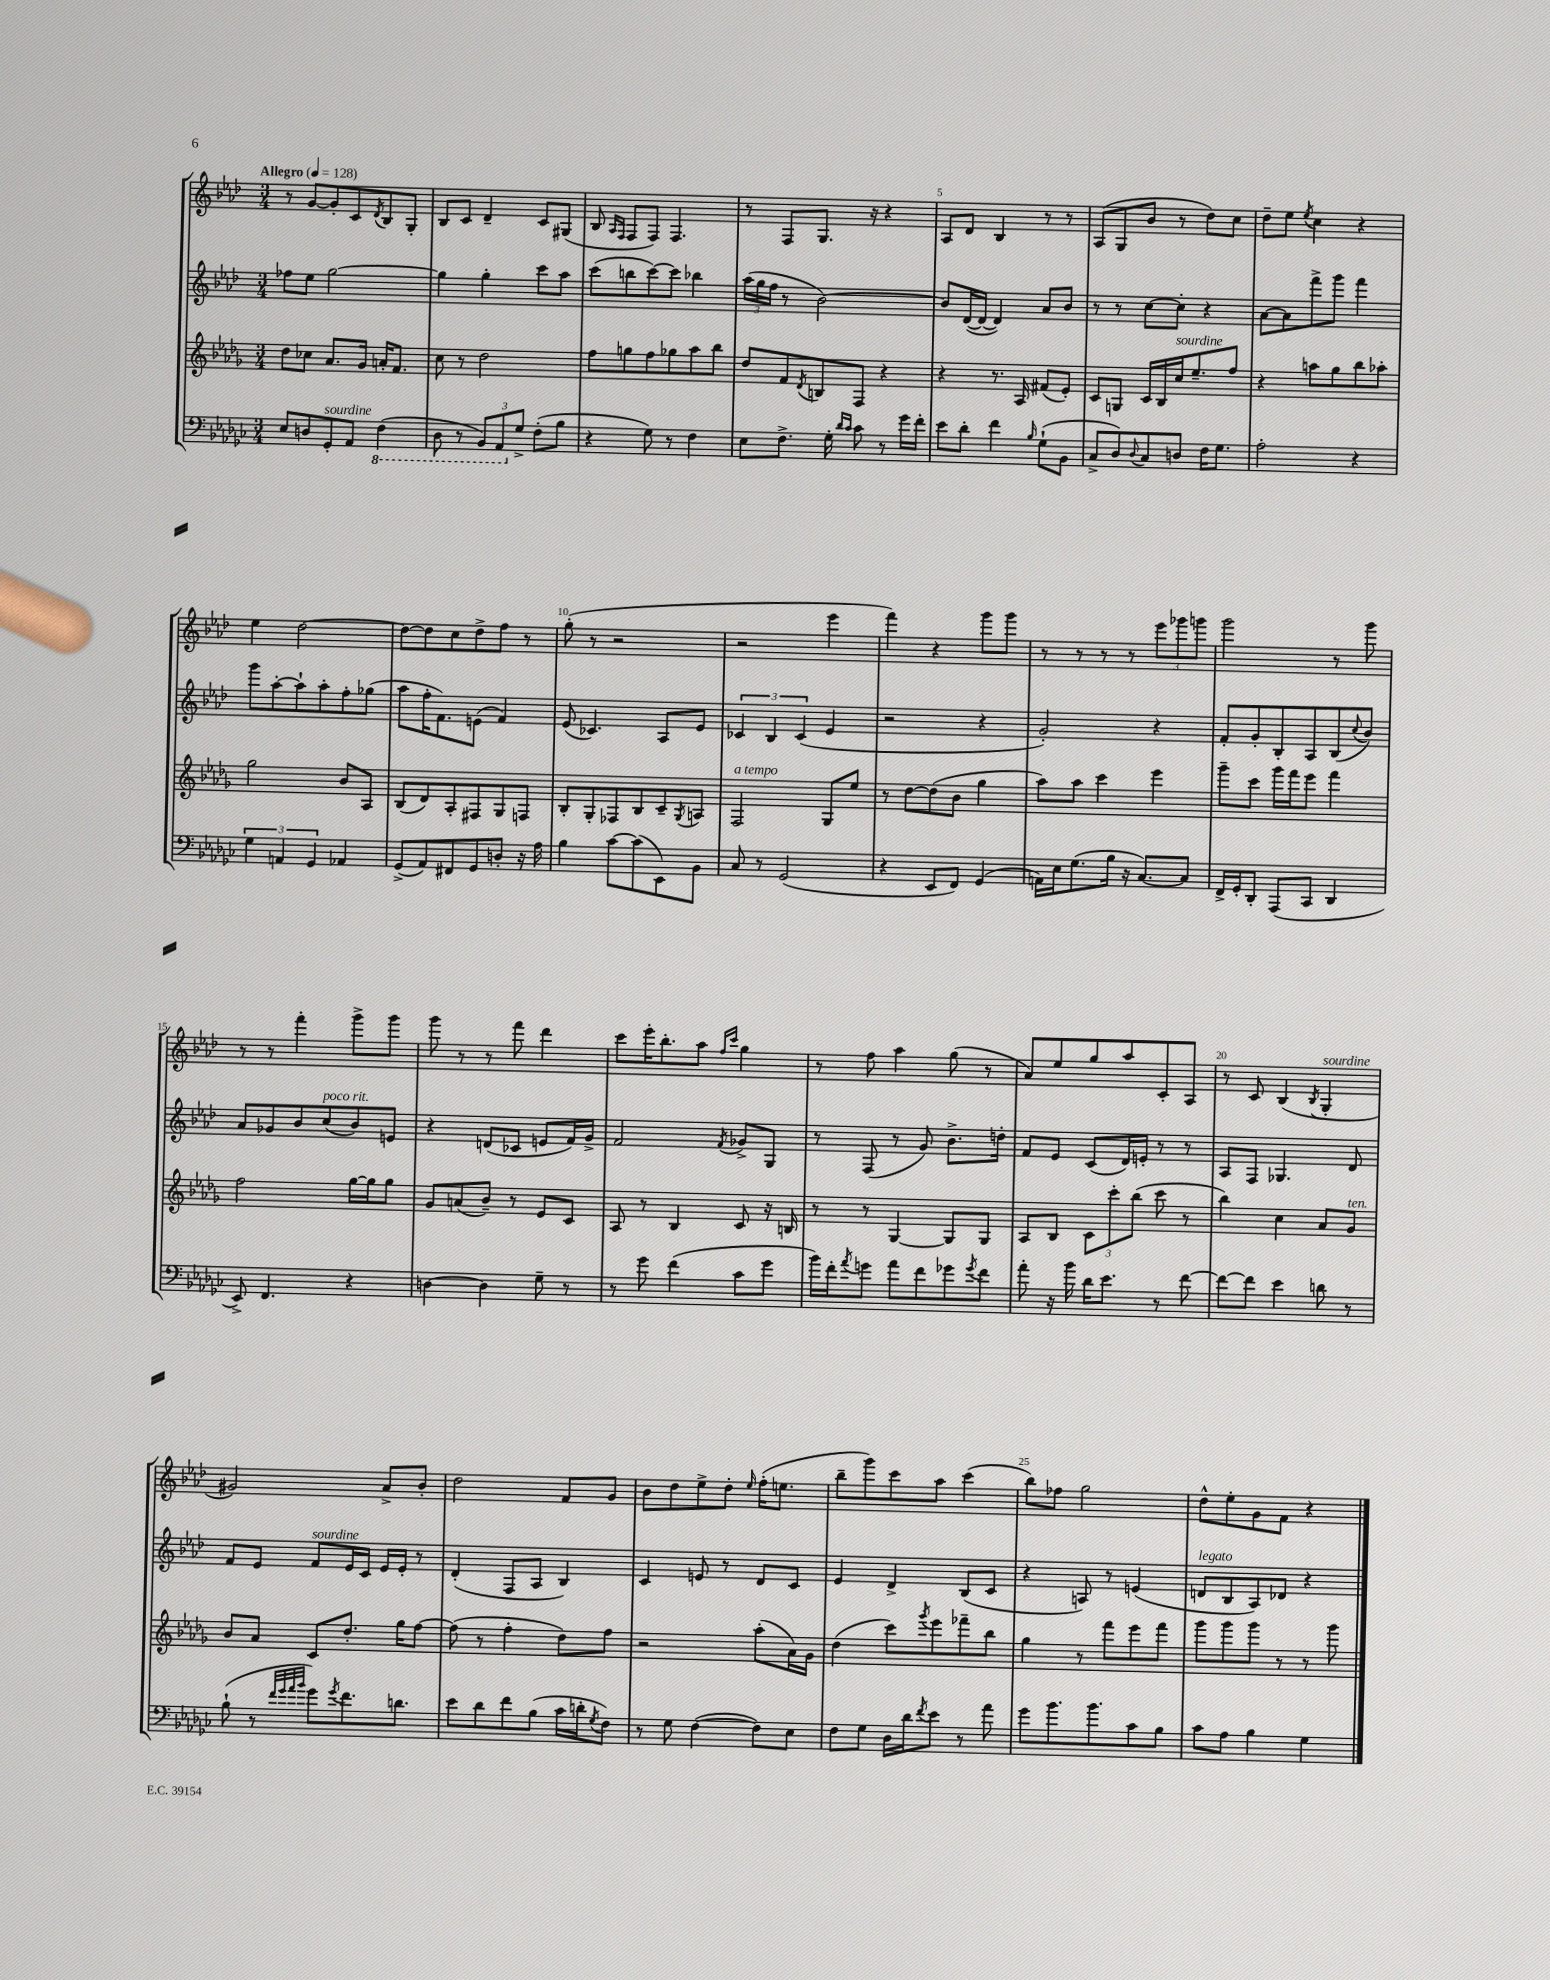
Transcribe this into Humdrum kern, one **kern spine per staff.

**kern	**kern	**kern	**kern
*part4	*part3	*part2	*part1
*staff4	*staff3	*staff2	*staff1
*clefF4	*clefG2	*clefG2	*clefG2
*k[b-e-a-d-g-c-]	*k[b-e-a-d-g-]	*k[b-e-a-d-]	*k[b-e-a-d-]
*M3/4	*M3/4	*M3/4	*M3/4
*MM128	*MM128	*MM128	*MM128
=1	=1	=1	=1
!	!	!	!LO:TX:a:B:t=Allegro
8E-/L	8dd-\L	8ff-X\L	8r
8Dn/	8cc-X\J	8ee-\J	[8g/L
!LO:TX:a:i:t=sourdine	!	!	!
8GG-'/	8.a-/L	[2gg\	8g'/]
8AA-/J	.	.	8c/
.	16g-/Jk	.	.
.	.	.	8qd-/
*8ba	*	*	*
(4FF\	16an'/KL	.	8B-/
.	8.f/J	.	.
.	.	.	8G'/J
=2	=2	=2	=2
8DD-\	8cc\	4gg\]	8B-/L
8r	8r	.	8c/J
12BBB-/L)	2dd-\	4gg'\	4d-~/
12AAA-/	.	.	.
*X8ba	*	*	*
12G-^/J	.	.	.
(8F'\L	.	8ccc\L	8c/L
8B-\J	.	8aa-\J	(8G#X/J
=3	=3	=3	=3
4r	8ff\L	(8ccc\L	8B-/
.	.	.	16qqA-/LL
.	.	.	16qqF/JJ
.	8ggn\	8bbn\	8F/L
8G-\)	8ff\	[8ccc\)	8F/J)
8r	8gg-X\	8ccc\J]	4.F/
4F\	8aa-\	4bb-X\	.
.	8bb-\J	.	.
=4	=4	=4	=4
8E-\L	8dd-/L	(24aa-\LL	8r
.	.	24gg\	.
.	.	24ff\JJ	.
8.F^\J	8f/	8r	8F/L
.	8qd-/	.	.
.	8Bn/	[2b-\)	8.G/J
16G-'\	.	.	.
16qqd-/LL	.	.	.
16qqc-/JJ	.	.	.
8c-\	8F/J	.	.
.	.	.	16r
8r	4r	.	4r
16g-\LL	.	.	.
16f'\JJ	.	.	.
=5	=5	=5	=5
8e-\L	4r	8b-/L]	8A-/L
8d-'\J	.	([16d-/L	8d-/J
.	.	16d-/JJ_	.
4f\	8.r	4d-/])	4B-/
.	16A-/	.	.
16qqB-/	.	.	.
(8G-`\L	(8f#X/L	8a-/L	8r
8BB-\J	8e-'/J)	8b-/J	8r
=6	=6	=6	=6
8C-^/L	8c/L	8r	(8A-/L
8D-/)	8Gn/J	8r	8G/
8qqD-/	.	.	.
8C-/	16c/LL	[8cc\L	8b-/J
.	16B-/	.	.
!	!LO:TX:a:i:t=sourdine	!	!
8Dn/J	16cc/J	8cc'\J]	8r
.	8.ee-~/	.	.
16F\KL	.	4r	8dd-\L)
8.G-\J	.	.	.
.	8ff/J	.	8cc\J
=7	=7	=7	=7
2A-'\	4r	[8a-\L	8dd-~\L
.	.	8a-\]	8ee-\J
.	.	.	8qee-/
.	8aan\L	8fff^\	4cc\
.	8gg-\	8ggg\J	.
4r	8bb-\	4fff\	4r
.	8aa-X'\J	.	.
!!LO:LB:g=z
=8	=8	=8	=8
6G-\	2gg-\	8ggg\L	4ee-\
.	.	[8aa-'\	.
6AAn/	.	.	.
.	.	8aa-`\]	[2dd-\
6GG-/	.	.	.
.	.	8aa-'\	.
4AA-X/	8b-/L	8ff'\	.
.	8A-/J	(8gg-X\J	.
=9	=9	=9	=9
(8GG-^/L	(8B-/L	8aa-\L	8dd-\L_
8AA-/)	8d-/)	16ff'\K	8dd-\]
.	.	8.f\)	.
8FF#X/	8A-'/	.	8cc\
8GG-/	8F#X/	(8en\J	8dd-^\
8Dn'/J	8G-/	4f/)	8ff\J
16r	8Fn/J	.	8r
16A-\	.	.	.
=10	=10	=10	=10
4B-\	8B-'/L	(8e-/	(8gg'\
.	8G-'/	4.c-X/)	8r
[8c-\L	8F-X/	.	2r
(8c-\]	8B-/	.	.
8EE-\)	8c~/	8A-/L	.
.	8qG-/	.	.
8BB-\J	8An/J	8e-/J	.
=11	=11	=11	=11
!	!LO:TX:a:i:t=a tempo	!	!
8C-/	2F/	6c-X/	2r
8r	.	.	.
.	.	6B-/	.
(2GG-/	.	.	.
.	.	(6c-/	.
.	8G-/L	4e-/	4eee-\
.	8ee-/J	.	.
=12	=12	=12	=12
4r	8r	2r	4fff\)
.	[8dd-\L	.	.
8EE-/L	(8dd-\]	.	4r
8FF/J)	8b-\J	.	.
(4GG-/	4gg-\	4r	8ggg\L
.	.	.	8ggg\J
=13	=13	=13	=13
16AAn\LL)	8aa-\L)	2g'/)	8r
16E-\J	.	.	.
(8.G-\	8aa-\J	.	8r
.	4ccc\	.	8r
16B-\Jk	.	.	.
16r	.	.	8r
[8.C-/L)	.	.	.
.	4eee-\	4r	12eee-\L
.	.	.	12ggg-X\
8C-/J]	.	.	.
.	.	.	12gggn\J
=14	=14	=14	=14
16FF^/LL	8ggg-~\L	8f'/L	2ggg\
16GG-'/J	.	.	.
8DD-'/J	8ccc\J	8g'/	.
(8AAA-/L	16ggg-\LL	8B-'/	.
.	16fff\J	.	.
8CC-/J	8eee-\J	8A-/	.
4DD-/	4fff\	(8B-/	8r
.	.	8qqcc/	.
.	.	8b-/J)	8ggg\
!!LO:LB:g=z
=15	=15	=15	=15
8EE-^/)	2ff\	8a-/L	8r
4.FF/	.	8g-X/	8r
.	.	8b-/	4fff'\
!	!	!LO:TX:a:i:t=poco rit.	!
.	.	(8cc/	.
4r	[16gg-\LL	8b-/)	8ggg^\L
.	16gg-\J]	.	.
.	8gg-\J	8en/J	8ggg\J
=16	=16	=16	=16
[4Dn\	8g-/L	4r	8ggg\
.	(8an/	.	8r
4D\]	8b-~/J)	(8dn/L	8r
.	8r	8c-X/J	8fff\
8G-~\	8e-/L	8en/L	4ddd-\
8r	8c/J	16f/L)	.
.	.	16g^/JJ	.
=17	=17	=17	=17
8r	8A-/	2f/	8ccc\L
8g-\	8r	.	16eee-'\K
.	.	.	8.bb-'\
(4f\	4B-/	.	.
.	.	.	8aa-\J
.	.	.	16qqff/LL
.	.	8qf/	16qqccc/JJ
8c-\L	8c/	8g-X^/L	4gg\
8g-\J	16r	8G/J	.
.	16Bn/	.	.
=18	=18	=18	=18
16b-\LL)	8r	8r	8r
16f'\J	.	.	.
8qa-/	.	.	.
8gn\J	8r	(8F/	8ff\
8a-\L	[4G-/	8r	4aa-\
8f\	.	8g/)	.
8g-X\	8G-/L]	8.b-^\L	(8gg\
8qg-/	.	.	.
8f\J	8G-/J	.	8r
.	.	16ddn'\Jk	.
=19	=19	=19	=19
8a-'\	8A-/L	8f/L	8a-/L)
16r	8B-/J	8e-/J	8ee-/
16b-\	.	.	.
16d-\KL	12c\L	(8c/L	8gg/
8.e-\J	.	.	.
.	12ccc'\	.	.
.	.	16d-/L)	8aa-/
.	(12bb-\J	.	.
.	.	16en'/JJ	.
8r	8ccc\	8r	8c'/
[8f\	8r	8r	8A-/J
=20	=20	=20	=20
8f\L_	4bb-\)	8A-/L	8r
8f\J]	.	8F/J	8c/
4e-\	4cc\	4.G-X/	(4B-/
.	.	.	8qB-/
!	!	!	!LO:TX:a:i:t=sourdine
8dn\	8a-/L	.	4G'/
!	!LO:TX:a:i:t=ten.	!	!
8r	8g-/J	8d-/	.
!!LO:LB:g=z
=21	=21	=21	=21
(8B-`\	8b-/L	8f/L	2g#X/)
8r	8a-/J	8e-/J	.
32qqf/LLL	.	.	.
32qqg-/	.	.	.
32qqa-/	.	.	.
32qqb-/JJJ	.	.	.
!	!	!LO:TX:a:i:t=sourdine	!
8g-\L)	8c/L	8f/L	.
8qg-/	.	.	.
8.f\	8.dd-'/J	16e-/L	.
.	.	16c/JJ	.
.	.	16e-/LL	8a-^/L
8.dn\J	16gg-\KL	16e-'/JJ	.
.	[8ff\J	8r	8b-'/J
=22	=22	=22	=22
8e-\L	(8ff\]	(4d-'/	2dd-\
8d-\	8r	.	.
8f\	4ff'\	8F/L	.
(8B-\J	.	8A-/J	.
16c-\LL	8dd-\L)	4B-/)	8f/L
16dn'\J	.	.	.
8qG-/	.	.	.
8F\J)	8ff\J	.	8g/J
=23	=23	=23	=23
8r	2r	4c/	8b-\L
8G-\	.	.	8dd-\
([4F\	.	8en/	8ee-^\
.	.	8r	8dd-'\J
.	.	.	16qqee-/
8F\L])	(8aa-'\L	8d-/L	(16ff'\KL
.	.	.	8.een\J
8E-\J	16a-\L)	8c/J	.
.	16g-\JJ	.	.
=24	=24	=24	=24
8F\L	(4dd-\	4e-/	8bb-~\L
8G-\J	.	.	8ggg\)
16D-\LL	8ccc\L)	4d-^/	8ccc\
16d-\J	.	.	.
8qf/	8qggg-/	.	.
8e-\J	8eee-\	.	8aa-\J
8r	8fff-X~\	(8B-/L	(4ccc\
8a-\	8bb-\J	8c/J	.
=25	=25	=25	=25
8g-\L	4gg-\	4r	8bb-\L)
8.b-\	.	.	8ff-X\J
.	8r	8An/)	2gg\
8.b-\	.	.	.
.	8fff\L	8r	.
8c-\	8eee-\	(4en/	.
8B-\J	8fff\J	.	.
=26	=26	=26	=26
!	!	!LO:TX:a:i:t=legato	!
8c-\L	8ggg-\L	8dn/L	8dd-^^\L
8A-\J	8ggg-\	8B-/	8ee-'\
4B-\	8ggg-\J	8A-/)	8g\
.	8r	8d-X/J	8f\J
4G-\	8r	4r	4r
.	8ggg-\	.	.
==	==	==	==
*-	*-	*-	*-
